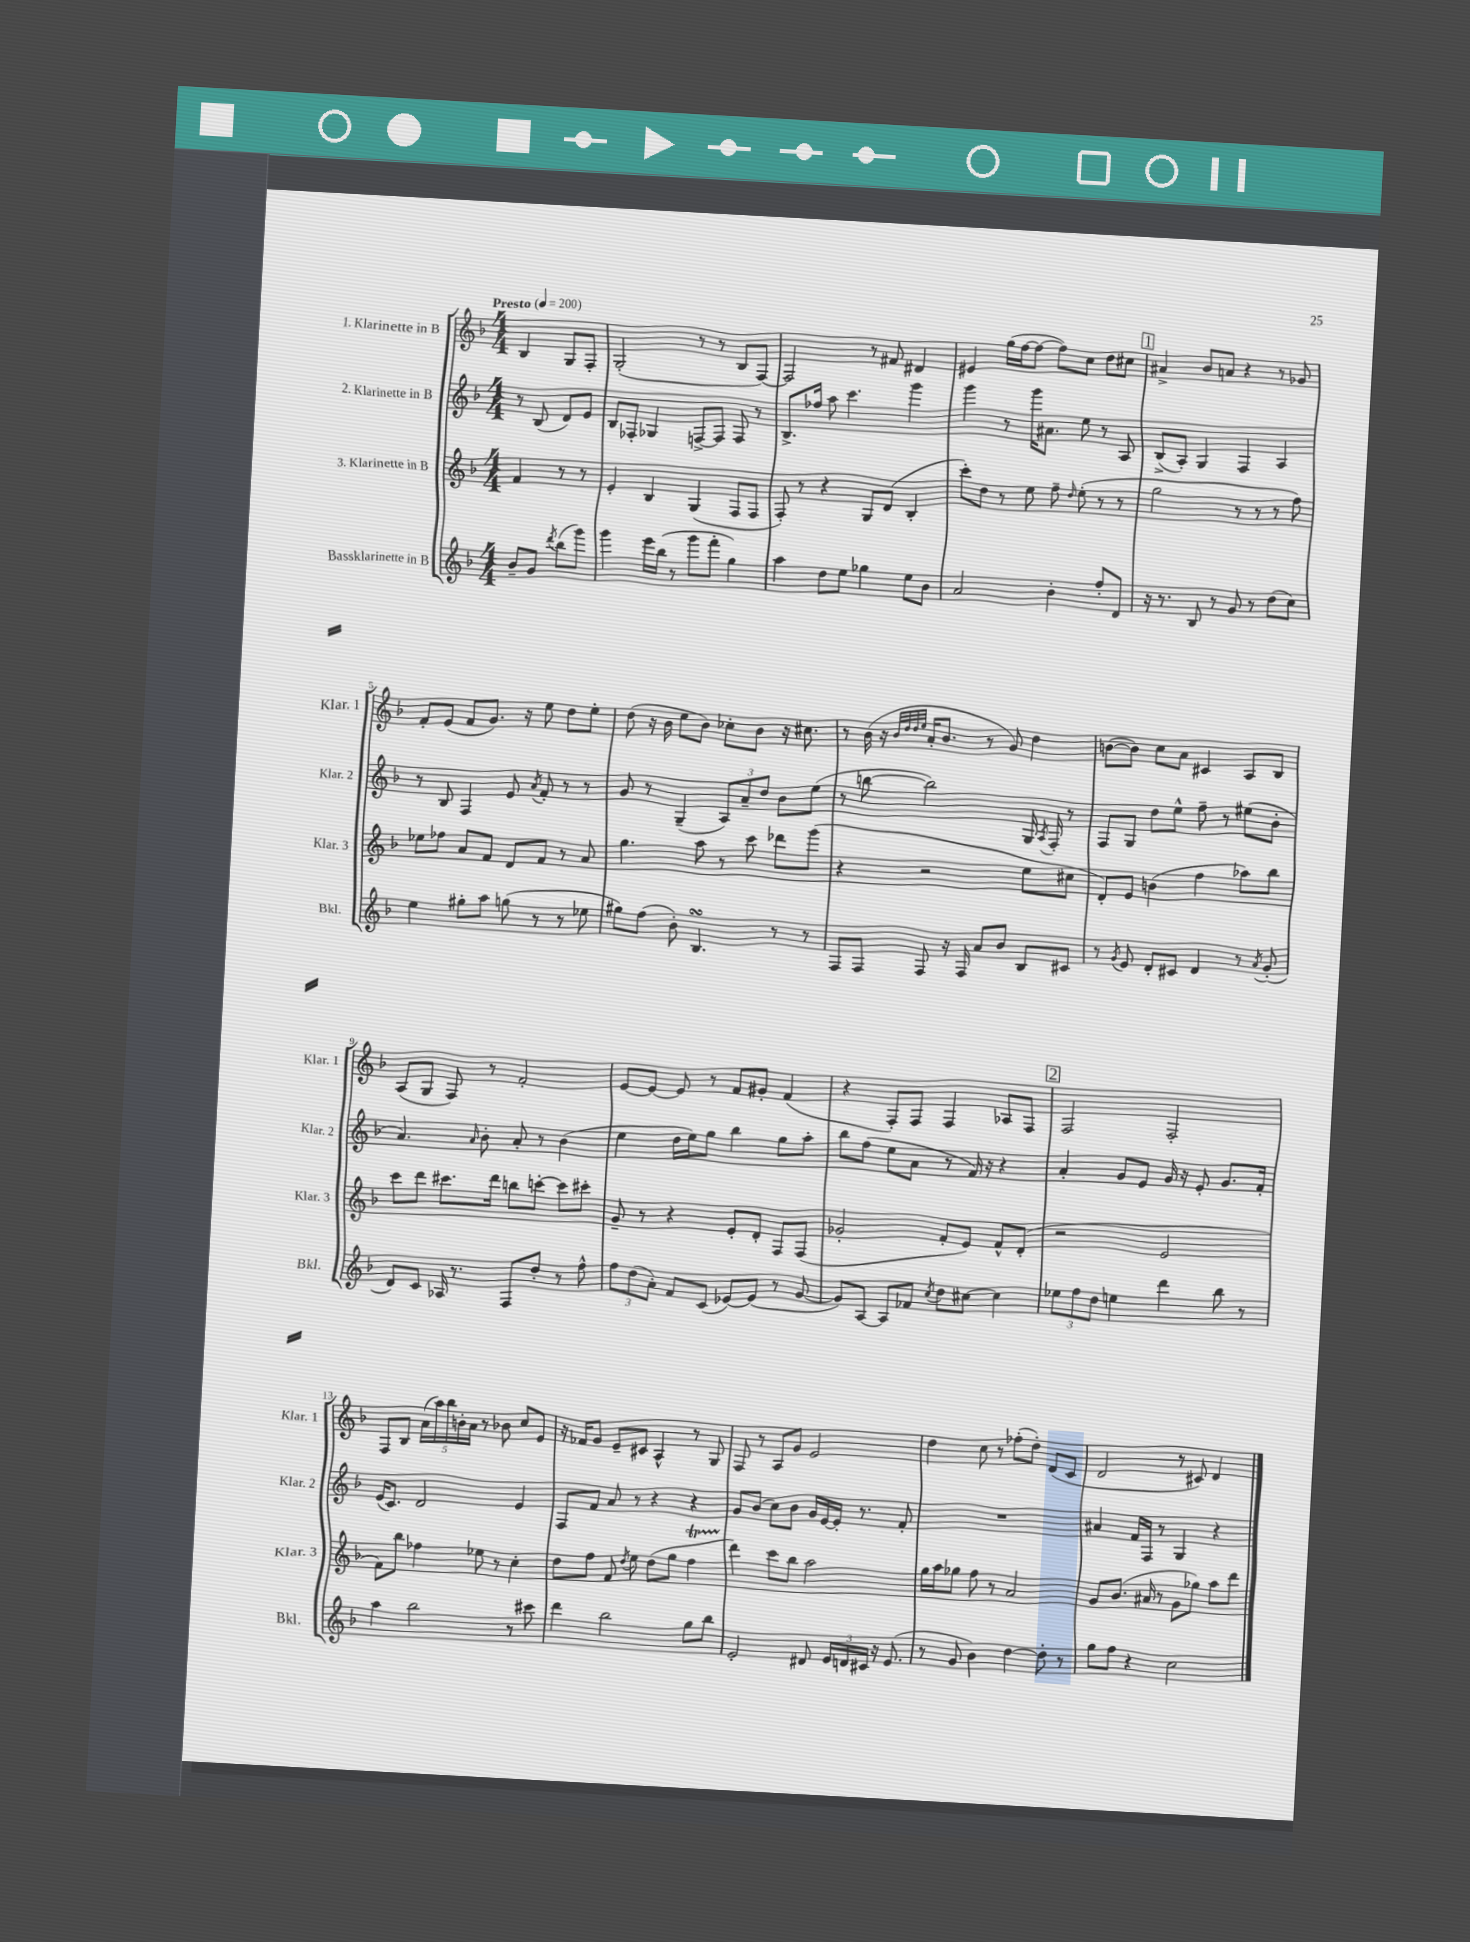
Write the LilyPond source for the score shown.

<<
\new StaffGroup <<
\new Staff = "s0" \with { instrumentName = "1. Klarinette in B" shortInstrumentName = "Klar. 1" } {
    \clef treble \key f \major \numericTimeSignature \time 4/4 \partial 2 \tempo "Presto" 4 = 200
    \autoBeamOff bes4 g8[ f8]-. |
    g2-.( r8 r8 bes8[ f8]~) |
    f2 r8 fis'8 dis'4 |
    eis'4 g''16[( f''16~ f''8]~ f''8[) c''8] d''8[ cis''8] |
    \mark \markup { \box "1" } ais'4-> bes'8[ a'8] r4 r8 ges'8 |
    f'8[-. e'8]( f'8[ g'8.]) r16 e''8 d''8[ e''8]-. |
    d''8( r16 bes'16 e''8[ bes'8]) ces''8[-. bes'8] r16 cis''8. |
    r8 bes'16( r16 \grace { bes'32[ d''32 d''32 e''32] } a'16[-. bes'8.] r8 g'8) d''4 |
    b'8[~( b'8]) c''8[ a'8] cis'4 a8[ bes8] |
    a8[( g8] f8) r8 f'2-. |
    e'8[~ e'8]~ e'8 r8 f'8[ gis'8]-. f'4( |
    r4 f8[-.) f8] f4 aes8[ f8] |
    \mark \markup { \box "2" } f2 f2-. |
    f8[ bes8] \tuplet 5/4 { a'16[( a''16) bes''16 b'16-. a'16] } r8 bes'8 c''8[ e'8] |
    r16 fes'16[ g'8] e'8[-- cis'8] a4-^ r8 g8 |
    f8 r8 a8[ g'8] e'2 |
    d''4 c''8 r8 fes''8[-.( d''8]-.) d'8[( c'8] |
    d'2 r8 cis'8) d'4 \bar "|." |
}
\new Staff = "s1" \with { instrumentName = "2. Klarinette in B" shortInstrumentName = "Klar. 2" } {
    \clef treble \key f \major \numericTimeSignature \time 4/4 \partial 2
    \autoBeamOff r8 bes8( d'8[) e'8] |
    bes8[ fes8]-. ges4 f8[~-> f8] f8 r8 |
    bes8.[-> fes''16] a''8 c'''4. g'''4 |
    g'''4 r8 g'''16[ ais'8.] e''8 r8 a8 |
    \mark \markup { \box "1" } bes8[->( a8]-.) g4 f4 a4 |
    r8 bes8 f4 e'8 \acciaccatura { a'8 } f'8-. r8 r8 |
    g'8 r8 g4--( \tuplet 3/2 { a8[) a'8-- d''8] } bes'8[ e''8]( |
    r8 b''8~ b''2) g16 \acciaccatura { a8 } f16-. r8 |
    f8[ g8] d''8[ e''8]-^ f''8-- r8 eis''8[( bes'8]-. |
    a'4.) \grace { a'16 } bes'8-. a'8-. r8 bes'4( |
    e''4 d''16[ e''16) g''8] bes''4 g''8[ a''8]-. |
    bes''8[ f''8]( e''8[ a'8] r8 f'16) r16 r4 |
    \mark \markup { \box "2" } a'4-. g'8[ e'8] g'16 r16 e'8-. g'8.[ f'16]-. |
    e'16[( c'8.]) d'2 e'4 |
    f8[ f'8] a'8 r8 r4 r4 |
    g'8[ bes'8]( c''8[) bes'8] g'16[ e'16~ e'16]-. r8. f'8-. |
    R1 |
    ais'4 f'16[ f16] r8 g4 r4 \bar "|." |
}
\new Staff = "s2" \with { instrumentName = "3. Klarinette in B" shortInstrumentName = "Klar. 3" } {
    \clef treble \key f \major \numericTimeSignature \time 4/4 \partial 2
    \autoBeamOff f'4 r8 r8 |
    e'4-. bes4 g4( f8[ f8] |
    f8-.) r8 r4 g8[ d'8]( bes4-. |
    c'''8[-.) d''8] r8 e''8 f''8-- \grace { d''16 } e''8-.( r8 r8 |
    \mark \markup { \box "1" } g''2 r8 r8 r8 f''8) |
    ees''8[ fes''8] a'8[ f'8] d'8[ f'8] r8 a'8 |
    g''4. a''8 r8 c'''8 des'''8[ g'''8]( |
    r4 r2 e''8[ cis''8] |
    d'8[-.) e'8] b'4( f''4 aes''8[) bes''8] |
    c'''8[ d'''8] cis'''8.[ d'''16] b''8[ c'''8]~-. c'''8[ cis'''8]-. |
    g'8-- r8 r4 e'8[-. d'8]-. f8[ f8]( |
    ges'2-. f'8[-. e'8]) f'8[-^ d'8]-.( |
    \mark \markup { \box "2" } r2 e'2 |
    f'8[) bes''8] fes''4 ees''8 r8 c''4-. |
    d''8[ f''8] f'8 \acciaccatura { d''8 } e''8 d''8[( g''8] f''4\startTrillSpan |
    d'''4\stopTrillSpan) c'''8[ bes''8] a''2 |
    g''16[ a''16 ges''8] f''8 r8 a'2 |
    g'8[ bes'8.]( ais'16 r8 g'8[ ges''8]) a''8[ d'''8] \bar "|." |
}
\new Staff = "s3" \with { instrumentName = "Bassklarinette in B" shortInstrumentName = "Bkl." } {
    \clef treble \key f \major \numericTimeSignature \time 4/4 \partial 2
    \autoBeamOff bes'8[-- g'8] \acciaccatura { d'''8 } bes''8[( g'''8]) |
    g'''4 e'''16[ bes''16]( r8 g'''8[ f'''8]-. g''4) |
    a''4 d''8[ e''8] ges''4 e''8[ bes'8] |
    a'2 bes'4-. f''8[-. d'8] |
    \mark \markup { \box "1" } r16 r8. bes8 r8 g'8 r8 d''8[( c''8]) |
    e''4 gis''8[-. a''8] g''8( r8 r8 ees''8 |
    gis''8[) f''8]( bes'8-.) bes4.\turn r8 r8 |
    f8[ f8] f8 r16 f16 a'8[ bes'8] bes8[ cis'8] |
    r8 \acciaccatura { g'8 } e'8 d'8[-. cis'8] d'4 r8 \acciaccatura { a'8 } g'8-.( |
    d'8[) c'8] aes16 r8. f8[ d''8]-. r8 f''8-^ |
    \tuplet 3/2 { f''8[ d''8( a'8]-.) } f'8[ c'8]( ees'8[~) ees'8]( r8 g'8~ |
    g'8[) a8]~ a8[ fes'8] \acciaccatura { c''8 } d''8[ cis''8]~ cis''4 |
    \mark \markup { \box "2" } \tuplet 3/2 { ees''8[ f''8 d''8] } e''4 d'''4 bes''8 r8 |
    a''4 bes''2 r8 cis'''8 |
    d'''4 bes''2 g''8[ bes''8] |
    e'2-. dis'8 \tuplet 3/2 { e'16[ d'16 cis'16] } r16 e'8.( |
    r8 g'8 bes'4) d''4~ d''8-. r8 |
    g''8[ f''8] r4 c''2 \bar "|." |
}
>>
>>
